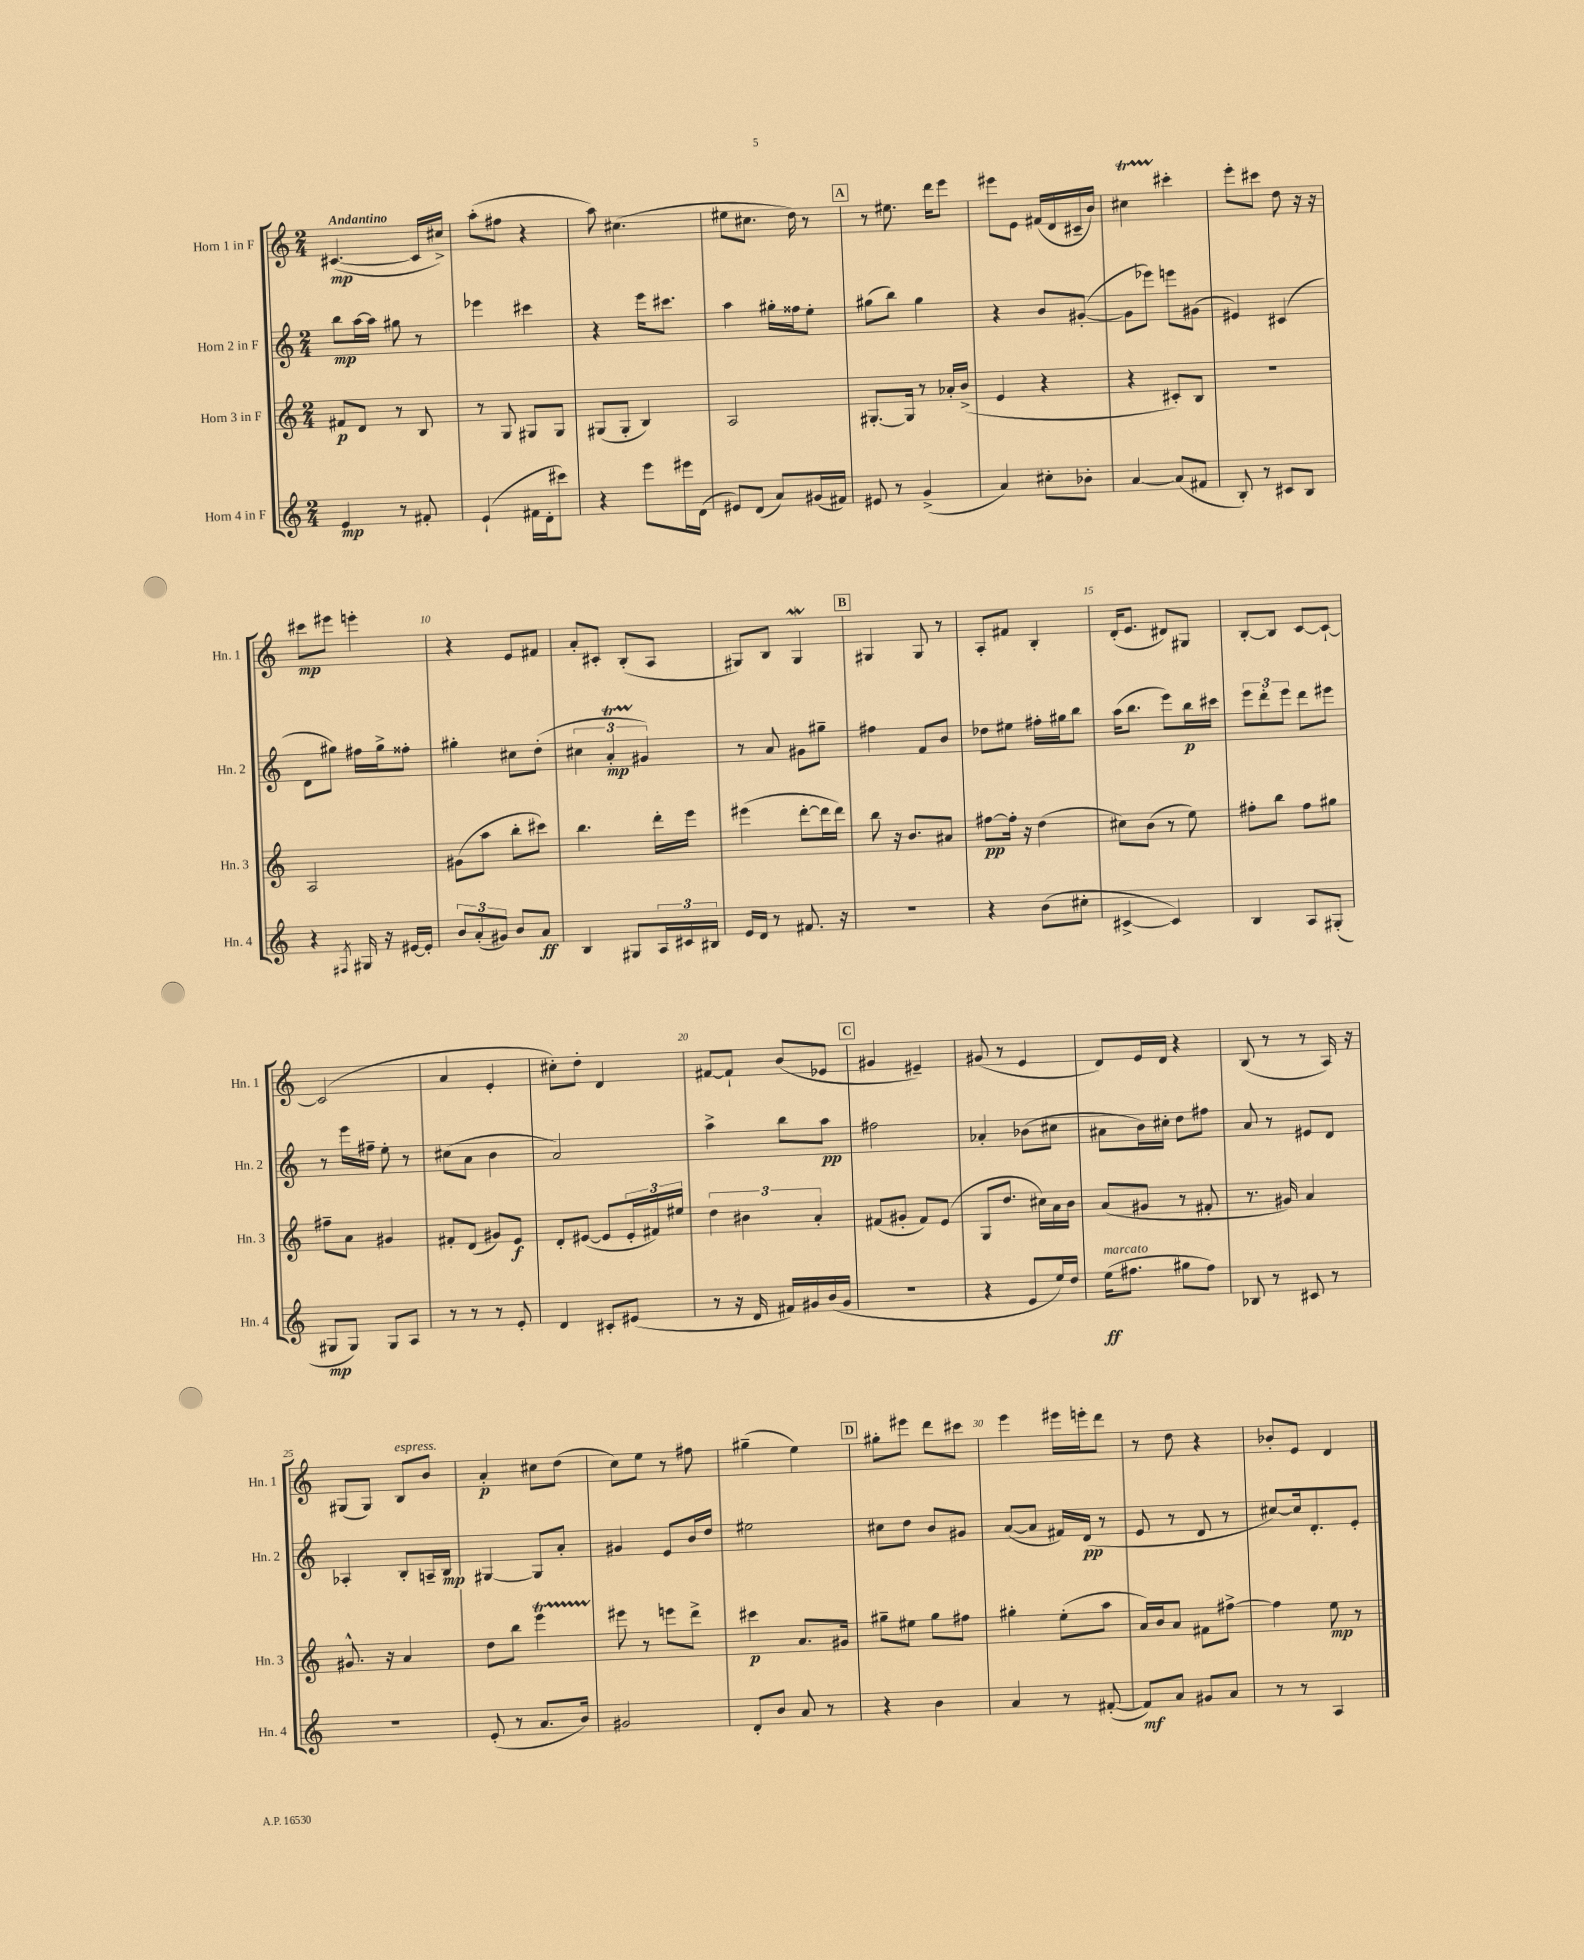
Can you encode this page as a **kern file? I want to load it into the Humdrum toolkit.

**kern	**dynam	**kern	**dynam	**kern	**dynam	**kern	**dynam
*part4	*part4	*part3	*part3	*part2	*part2	*part1	*part1
*staff4	*staff4	*staff3	*staff3	*staff2	*staff2	*staff1	*staff1
*I"Horn 4 in F	*	*I"Horn 3 in F	*	*I"Horn 2 in F	*	*I"Horn 1 in F	*
*I'Hn. 4	*	*I'Hn. 3	*	*I'Hn. 2	*	*I'Hn. 1	*
*clefG2	*	*clefG2	*	*clefG2	*	*clefG2	*
*k[]	*	*k[]	*	*k[]	*	*k[]	*
*M2/4	*	*M2/4	*	*M2/4	*	*M2/4	*
=1	=1	=1	=1	=1	=1	=1	=1
!	!	!	!	!	!	!LO:TX:a:B:t=Andantino	!
4e/	mp	8f#X/L	p	8bb\L	mp	([4.c#X/	mp
.	.	8d/J	.	[16aa\L	.	.	.
.	.	.	.	16aa\JJ]	.	.	.
8r	.	8r	.	8gg#X\	.	.	.
8f#X'/	.	8B/	.	8r	.	16c#/LL]	.
.	.	.	.	.	.	16cc#X^/JJ)	.
=2	=2	=2	=2	=2	=2	=2	=2
(4e`/	.	8r	.	4eee-X\	.	(8aa'\L	.
.	.	8G/	.	.	.	8ff#X\J	.
16f#X\LL	.	8G#X/L	.	4ccc#X\	.	4r	.
16d'\J	.	.	.	.	.	.	.
8ccc#X\J)	.	8G#/J	.	.	.	.	.
=3	=3	=3	=3	=3	=3	=3	=3
4r	.	(8G#X/L	.	4r	.	8aa\)	.
.	.	8G#'/J	.	.	.	(4.cc#X\	.
8eee\L	.	4B/)	.	16eee\KL	.	.	.
.	.	.	.	8.ccc#X\J	.	.	.
16eee#X\L	.	.	.	.	.	.	.
(16d\JJ	.	.	.	.	.	.	.
=4	=4	=4	=4	=4	=4	=4	=4
8e#X/L)	.	2A/	.	4aa\	.	8ee#X\L	.
(8d/J	.	.	.	.	.	8.cc#X\J	.
8a/L)	.	.	.	16gg#X'\LL	.	.	.
.	.	.	.	16ff##X\J	.	16dd\)	.
(16g#X/L	.	.	.	8ee'\J	.	8r	.
16f#X/JJ)	.	.	.	.	.	.	.
!!LO:REH:place=s1:t=A
=5	=5	=5	=5	=5	=5	=5	=5
8e#X/	.	[8.G#X'/L	.	(8gg#X\L	.	8r	.
8r	.	.	.	8bb\J)	.	8.ee#X\	.
.	.	16G#/Jk]	.	.	.	.	.
(4g^/	.	8r	.	4gg#\	.	.	.
.	.	.	.	.	.	16ddd\KL	.
.	.	16a-X'/LL	.	.	.	8eee\J	.
.	.	(16b^/JJ	.	.	.	.	.
=6	=6	=6	=6	=6	=6	=6	=6
4a/)	.	4e/	.	4r	.	8eee#X\L	.
.	.	.	.	.	.	8e\J	.
8cc#X'\L	.	4r	.	8b/L	.	(16f#X/LL	.
.	.	.	.	.	.	16d/	.
8b-X'\J	.	.	.	([8g#X'/J	.	16c#X~/	.
.	.	.	.	.	.	16b/JJ)	.
=7	=7	=7	=7	=7	=7	=7	=7
[4a/	.	4r	.	8g#\L]	.	4cc#Xt\	.
.	.	.	.	8eee-X\J)	.	.	.
(8a/L]	.	8c#X'/L)	.	8eeen\L	.	4ccc#X'\	.
8f#X/J	.	8B/J	.	(8g#X\J	.	.	.
=8	=8	=8	=8	=8	=8	=8	=8
8B'/)	.	2r	.	4e#X/)	.	8eee'\L	.
8r	.	.	.	.	.	8ccc#X\J	.
8c#X/L	.	.	.	(4c#X/	.	8dd\	.
8B/J	.	.	.	.	.	16r	.
.	.	.	.	.	.	16r	.
!!LO:LB:g=z
=9	=9	=9	=9	=9	=9	=9	=9
4r	.	2A/	.	8d\L	.	8ccc#X\L	mp
.	.	.	.	8gg#X\J)	.	8eee#X\J	.
8qF#X/	.	.	.	.	.	.	.
16G#X/	.	.	.	16ff#X\LL	.	4eeen'\	.
16r	.	.	.	16gg#^\J	.	.	.
[16e#X/LL	.	.	.	8ff##X'\J	.	.	.
16e#'/JJ]	.	.	.	.	.	.	.
=10	=10	=10	=10	=10	=10	=10	=10
12b/L	.	(8g#X\L	.	4gg#X'\	.	4r	.
(12a'/	.	.	.	.	.	.	.
.	.	8aa\J	.	.	.	.	.
12g#X/J)	.	.	.	.	.	.	.
8b/L	.	8bb'\L	.	8cc#X\L	.	8e/L	.
8a/J	ff	8ccc#X\J)	.	(8dd'\J	.	8f#X/J	.
=11	=11	=11	=11	=11	=11	=11	=11
4B/	.	4.bb\	.	6cc#X\	.	8a'/L	.
.	.	.	.	.	.	8c#X'/J	.
.	.	.	.	6aT'/	mp	.	.
8G#X/L	.	.	.	.	.	(8B'/L	.
.	.	.	.	6g#X/)	.	.	.
24A/L	.	16ddd'\LL	.	.	.	8A/J	.
24c#X/	.	.	.	.	.	.	.
.	.	16eee\JJ	.	.	.	.	.
24B#X/JJ	.	.	.	.	.	.	.
=12	=12	=12	=12	=12	=12	=12	=12
16e/LL	.	(4eee#X\	.	8r	.	8G#X/L)	.
16d/JJ	.	.	.	.	.	.	.
8r	.	.	.	8a/	.	8B/J	.
8.f#X/	.	[8ddd'\L	.	8g#X\L	.	4G#W/	.
.	.	16ddd\L]	.	8gg#X~\J	.	.	.
16r	.	16ddd\JJ)	.	.	.	.	.
!!LO:REH:place=s1:t=B
=13	=13	=13	=13	=13	=13	=13	=13
2r	.	8bb\	.	4ff#X\	.	4G#X/	.
.	.	16r	.	.	.	.	.
.	.	8.b/L	.	.	.	.	.
.	.	.	.	8f/L	.	8G#/	.
.	.	8a#X/J	.	8b/J	.	8r	.
=14	=14	=14	=14	=14	=14	=14	=14
4r	.	[8ff#X\L	pp	8dd-X\L	.	8A'/L	.
.	.	16ff#'\Jk]	.	8ee#X\J	.	8f#X/J	.
.	.	16r	.	.	.	.	.
(8b\L	.	(4dd\	.	16ff#X'\LL	.	4B'/	.
.	.	.	.	16gg#X\J	.	.	.
8cc#X'\J	.	.	.	8bb\J	.	.	.
=15	=15	=15	=15	=15	=15	=15	=15
[4c#X^/	.	8cc#X\L)	.	(16aa\KL	.	(16d'/KL	.
.	.	.	.	8.bb\J	.	8.e/J	.
.	.	(8b\J	.	.	.	.	.
4c#/])	.	8r	.	8eee\L)	.	8d#X/L)	.
.	.	8ee\)	.	16bb\L	p	8G#X/J	.
.	.	.	.	16ccc#X\JJ	.	.	.
=16	=16	=16	=16	=16	=16	=16	=16
4B/	.	8ff#X'\L	.	12eee\L	.	[8B'/L	.
.	.	.	.	12ddd'\	.	.	.
.	.	8bb\J	.	.	.	8B/J]	.
.	.	.	.	12eee\J	.	.	.
8A/L	.	8ff#\L	.	8ddd\L	.	[8c/L	.
(8G#X'/J	.	8gg#X\J	.	8eee#X\J	.	8c`/J_	.
!!LO:LB:g=z
=17	=17	=17	=17	=17	=17	=17	=17
8G#X/L	mp	8ff#X~\L	.	8r	.	(2c/]	.
8G#/J)	.	8a\J	.	16eee\LL	.	.	.
.	.	.	.	16ff#X~\JJ	.	.	.
8G#/L	.	4g#X/	.	8ee'\	.	.	.
8A/J	.	.	.	8r	.	.	.
=18	=18	=18	=18	=18	=18	=18	=18
8r	.	8f#X'/L	.	(8cc#X\L	.	4a/	.
8r	.	(8d/J	.	8a\J	.	.	.
8r	.	8g#X/L)	.	4b\	.	4e'/	.
8e'/	.	8e/J	f	.	.	.	.
=19	=19	=19	=19	=19	=19	=19	=19
4d/	.	8d'/L	.	2a/)	.	8cc#X'\L)	.
.	.	([8e#X/J	.	.	.	8dd'\J	.
8c#X'/L	.	8e#/L]	.	.	.	4d/	.
(8e#X/J	.	24e#'/L	.	.	.	.	.
.	.	24f#X/)	.	.	.	.	.
.	.	24ee#X/JJ	.	.	.	.	.
=20	=20	=20	=20	=20	=20	=20	=20
8r	.	6dd\	.	4aa^\	.	[8f#X/L	.
16r	.	.	.	.	.	8f#`/J]	.
.	.	6b#X\	.	.	.	.	.
16d/	.	.	.	.	.	.	.
16f#X/LL)	.	.	.	8bb\L	.	(8b/L	.
16g#X/	.	.	.	.	.	.	.
.	.	6a'/	.	.	.	.	.
(16b/	.	.	.	8aa\J	pp	8e-X/J	.
16g#/JJ	.	.	.	.	.	.	.
!!LO:REH:place=s1:t=C
=21	=21	=21	=21	=21	=21	=21	=21
2r	.	(8f#X/L	.	2ff#X\	.	4g#X/	.
.	.	8g#X'/J	.	.	.	.	.
.	.	8f#/L)	.	.	.	4e#X~/)	.
.	.	(8e/J	.	.	.	.	.
=22	=22	=22	=22	=22	=22	=22	=22
4r	.	8G/L	.	4a-X'/	.	(8g#X/	.
.	.	8.dd/J	.	.	.	8r	.
8e/L	.	.	.	(8b-X\L	.	4e/	.
.	.	16cc#X\LL)	.	.	.	.	.
16ee/L)	.	16a\	.	8cc#X\J	.	.	.
16dd/JJ	.	16b\JJ	.	.	.	.	.
=23	=23	=23	=23	=23	=23	=23	=23
!LO:TX:a:i:t=marcato	!	!	!	!	!	!	!
(16ee\KL	ff	(8a/L	.	8a#X\L	.	8d/L)	.
8.ff#X\J	.	.	.	.	.	.	.
.	.	8g#X/J	.	16b\L)	.	16e/L	.
.	.	.	.	16cc#X'\JJ	.	16d/JJ	.
8gg#X\L	.	8r	.	8dd\L	.	4r	.
8ff#\J)	.	8f#X'/	.	8ff#X\J	.	.	.
=24	=24	=24	=24	=24	=24	=24	=24
8B-X/	.	8.r	.	8a/	.	(8B/	.
8r	.	.	.	8r	.	8r	.
.	.	16g#X/)	.	.	.	.	.
8c#X/	.	4a/	.	8e#X/L	.	8r	.
8r	.	.	.	8d/J	.	16A/)	.
.	.	.	.	.	.	16r	.
!!LO:LB:g=z
=25	=25	=25	=25	=25	=25	=25	=25
2r	.	8.g#X^^/	.	4A-X'/	.	(8G#X/L	.
.	.	.	.	.	.	8G#/J)	.
.	.	16r	.	.	.	.	.
!	!	!	!	!	!	!LO:TX:a:i:t=espress.	!
.	.	4a/	.	8B'/L	.	8B/L	.
.	.	.	.	16An~/L	.	8b/J	.
.	.	.	.	16B/JJ	mp	.	.
=26	=26	=26	=26	=26	=26	=26	=26
(8e'/	.	8dd\L	.	[4G#X/	.	4a'/	p
8r	.	8bb\J	.	.	.	.	.
8.a/L	.	4eeet\	.	8G#/L]	.	8cc#X\L	.
.	.	.	.	8a'/J	.	(8dd\J	.
16b/Jk)	.	.	.	.	.	.	.
=27	=27	=27	=27	=27	=27	=27	=27
2g#X/	.	8eee#X\	.	4g#X/	.	8cc\L)	.
.	.	8r	.	.	.	8ee\J	.
.	.	8eeen\L	.	8e/L	.	8r	.
.	.	8ddd^\J	.	16b/L	.	8ff#X\	.
.	.	.	.	16dd/JJ	.	.	.
=28	=28	=28	=28	=28	=28	=28	=28
8d'/L	.	4ccc#X\	p	2ee#X\	.	(4gg#X~\	.
8b/J	.	.	.	.	.	.	.
8a/	.	8.a/L	.	.	.	4ee\)	.
8r	.	.	.	.	.	.	.
.	.	16g#X/Jk	.	.	.	.	.
!!LO:REH:place=s1:t=D
=29	=29	=29	=29	=29	=29	=29	=29
4r	.	8gg#X~\L	.	8cc#X\L	.	8gg#X'\L	.
.	.	8ee#X\J	.	8dd\J	.	8eee#X\J	.
4b\	.	8gg#\L	.	8b/L	.	8ddd\L	.
.	.	8ff#X\J	.	8g#X/J	.	8ccc#X\J	.
=30	=30	=30	=30	=30	=30	=30	=30
4a/	.	4gg#X'\	.	([8a/L	.	4eee\	.
.	.	.	.	8a/J]	.	.	.
8r	.	(8ee'\L	.	16f#X/LL)	.	16eee#X\LL	.
.	.	.	.	(16d/JJ	pp	16eeen'\J	.
([8f#X'/	.	8aa\J	.	8r	.	8ddd\J	.
=31	=31	=31	=31	=31	=31	=31	=31
8f#/L])	mf	16a/LL)	.	8e/	.	8r	.
.	.	16b/J	.	.	.	.	.
8a/J	.	8a/J	.	8r	.	8dd\	.
8g#X/L	.	8f#X\L	.	8d/	.	4r	.
8a/J	.	[8ff#X^\J	.	8r	.	.	.
=32	=32	=32	=32	=32	=32	=32	=32
8r	.	4ff#\]	.	[8cc#X/L)	.	8b-X'/L	.
8r	.	.	.	16cc#/k]	.	8e/J	.
.	.	.	.	8.d'/	.	.	.
4A/	.	8ee\	mp	.	.	4d/	.
.	.	8r	.	8e'/J	.	.	.
==	==	==	==	==	==	==	==
*-	*-	*-	*-	*-	*-	*-	*-
